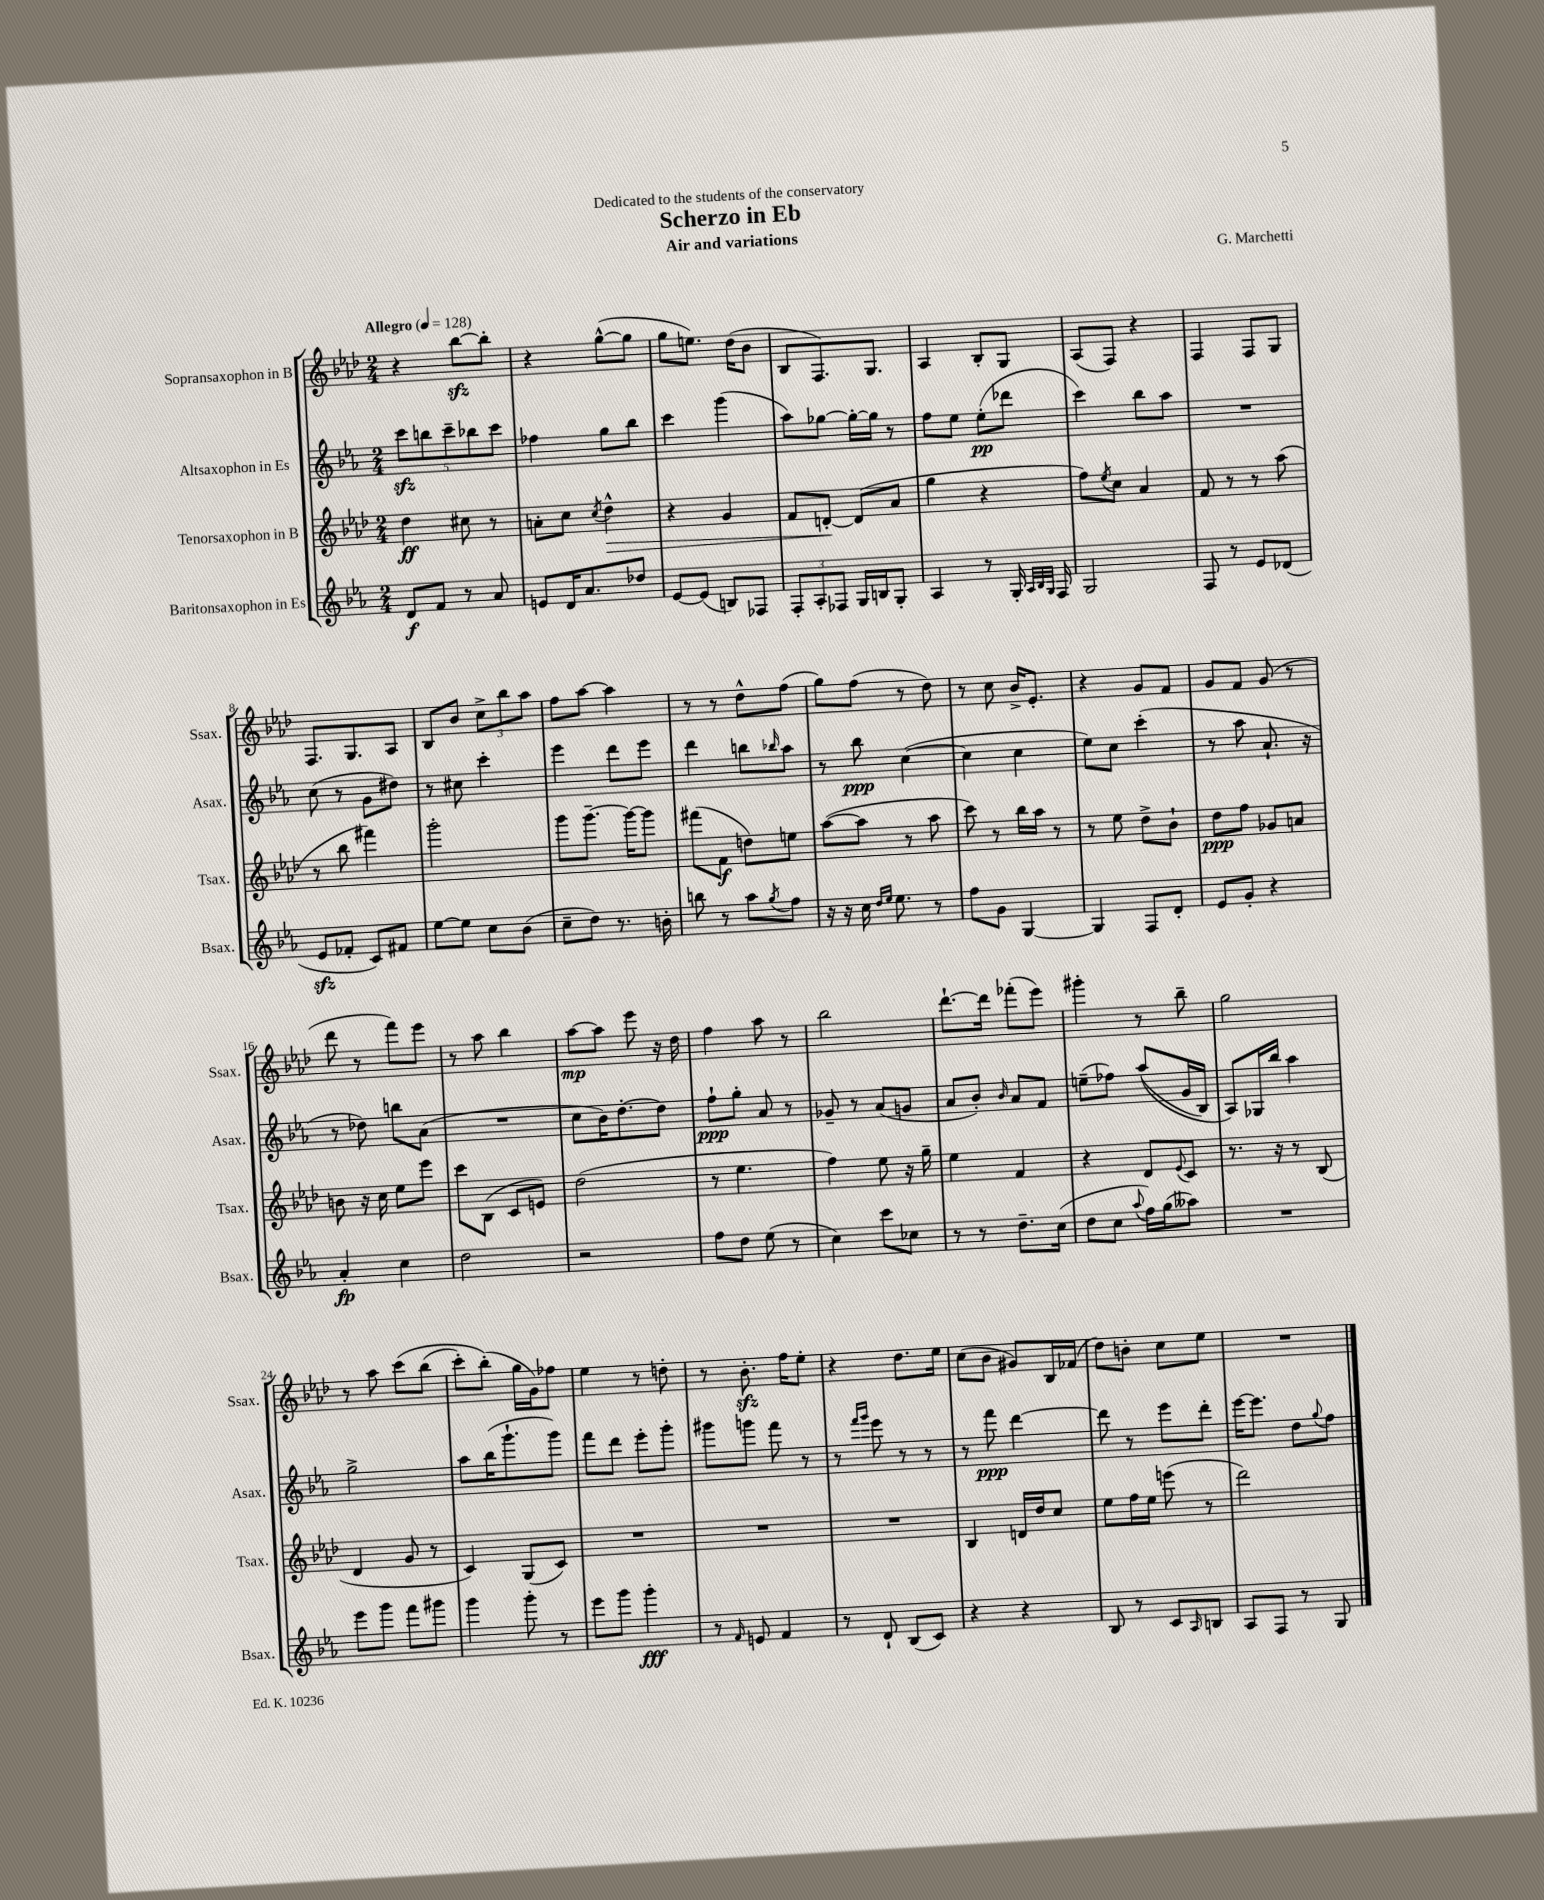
\header { title = "Scherzo in Eb" composer = "G. Marchetti" subtitle = "Air and variations" dedication = "Dedicated to the students of the conservatory" }
<<
\new StaffGroup <<
\new Staff = "s0" \with { instrumentName = "Sopransaxophon in B" shortInstrumentName = "Ssax." } {
    \clef treble \key aes \major \numericTimeSignature \time 2/4 \tempo "Allegro" 4 = 128
    r4 bes''8~\sfz bes''8-. |
    r4 g''8~-^( g''8 |
    g''8 e''8.) des''16( bes'8 |
    bes8 f8.) g8. |
    aes4 bes8-. g8 |
    aes8( f8) r4 |
    f4 f8 g8 |
    f8. g8. aes8 |
    bes8 bes'8 \tuplet 3/2 { c''8-> bes''8 aes''8 } |
    f''8 aes''8~ aes''4 |
    r8 r8 des''8-^ f''8( |
    g''8) f''8( r8 des''8) |
    r8 c''8 bes'16-> ees'8.-. |
    r4 g'8 f'8 |
    g'8 f'8 g'8( r8 |
    des'''8 r8 f'''8) ees'''8 |
    r8 aes''8 bes''4 |
    aes''8~\mp aes''8 ees'''8 r16 des''16 |
    f''4 aes''8 r8 |
    bes''2 |
    des'''8.~-! des'''16 fes'''8-.( ees'''8) |
    gis'''4-. r8 bes''8-- |
    g''2 |
    r8 aes''8 c'''8\( bes''8( |
    c'''8-.) bes''8-.(\) g''16 g'16) fes''8 |
    ees''4 r8 d''8-. |
    r8 bes'8.-.\sfz f''16 ees''8-. |
    r4 des''8. ees''16 |
    c''8( bes'8 gis'8) bes16 fes'16( |
    des''8) b'8-. c''8 ees''8 |
    R2 \bar "|." |
}
\new Staff = "s1" \with { instrumentName = "Altsaxophon in Es" shortInstrumentName = "Asax." } {
    \clef treble \key ees \major \numericTimeSignature \time 2/4
    \tuplet 5/4 { c'''8\sfz b''8 c'''8-- bes''8 c'''8 } |
    fes''4 g''8 bes''8 |
    c'''4 g'''4( |
    aes''8) ges''8~ ges''16~-. ges''16 r8 |
    f''8 ees''8 ees''8-.\pp( des'''8 |
    c'''4) bes''8 aes''8 |
    R2 |
    c''8( r8 g'8 dis''8) |
    r8 cis''8 c'''4-. |
    ees'''4 d'''8 ees'''8 |
    d'''4 b''8 \grace { bes''16 } aes''8 |
    r8 bes''8\ppp c''4~( |
    c''4 c''4 |
    ees''8) c''8 c'''4-.( |
    r8 aes''8 aes'8.-! r16 |
    r8 des''8) b''8 aes'8( |
    R2 |
    c''8 bes'16) d''8.~-. d''8 |
    f''8-!\ppp g''8-. aes'8 r8 |
    ges'8-- r8 aes'8( g'8 |
    aes'8 bes'8-.) \grace { bes'16 } aes'8 f'8 |
    e''8--( fes''8) aes''8(\( g'16 bes16) |
    aes8\) ges16 bes''16 aes''4 |
    g''2-> |
    aes''8 bes''16( g'''8.-! g'''8) |
    f'''8 d'''8 ees'''8-. g'''8-. |
    gis'''8 g'''8 f'''8 r8 |
    r8 \grace { f'''16 g'''16 } ees'''8 r8 r8 |
    r8 f'''8\ppp d'''4~ |
    d'''8 r8 ees'''8 d'''8-. |
    ees'''16~ ees'''8. d''8 \appoggiatura { g''8 } f''8 \bar "|." |
}
\new Staff = "s2" \with { instrumentName = "Tenorsaxophon in B" shortInstrumentName = "Tsax." } {
    \clef treble \key aes \major \numericTimeSignature \time 2/4
    des''4\ff cis''8 r8 |
    a'8-. c''8 \acciaccatura { c''8 } des''4-^\> |
    r4 g'4 |
    f'8 d'8~-.\! d'8( aes'8 |
    g''4 r4 |
    f''8) \acciaccatura { ees''8 } c''8 aes'4 |
    f'8 r8 r8 aes''8( |
    r8 bes''8 fis'''4) |
    g'''2-. |
    g'''8 g'''8.~-- g'''16~ g'''8 |
    fis'''8( f'8\f d''8) e''8 |
    aes''8~( aes''8 r8 aes''8 |
    c'''8) r8 bes''16 aes''16 r8 |
    r8 ees''8 des''8-> bes'8-! |
    des''8\ppp f''8 ges'8 a'8 |
    b'8 r16 c''16 ees''8 ees'''8 |
    c'''8 bes8( c'8 e'8) |
    des''2( |
    r8 ees''4. |
    f''4) ees''8 r16 g''16-- |
    ees''4 f'4 |
    r4 des'8 \appoggiatura { ees'8 } c'8 |
    r8. r16 r8 bes8( |
    des'4 g'8 r8 |
    c'4) g8( c'8) |
    R2 |
    R2 |
    R2 |
    bes4 d'16 des''16 c''8 |
    ees''8 f''16 ees''16 e'''8( r8 |
    des'''2) \bar "|." |
}
\new Staff = "s3" \with { instrumentName = "Baritonsaxophon in Es" shortInstrumentName = "Bsax." } {
    \clef treble \key ees \major \numericTimeSignature \time 2/4
    d'8\f f'8 r8 aes'8 |
    e'8 d'16 aes'8. des''8 |
    ees'8~ ees'8( b8) fes8 |
    \tuplet 3/2 { f8-. aes8-. fes8 } g16 b16 g8-. |
    aes4 r8 g16-. \grace { aes32 bes32 g32 } f16 |
    g2 |
    f8 r8 ees'8 des'8( |
    ees'8\sfz fes'8-. c'8) fis'8 |
    ees''8~ ees''8 c''8 bes'8( |
    c''8-- d''8) r8. b'16-. |
    b''8 r8 aes''8 \acciaccatura { g''8 } f''8 |
    r16 r16 c''16 \grace { d''16 ees''16 } ees''8. r8 |
    f''8 g'8 g4~ |
    g4 f8 d'8-. |
    ees'8 g'8-. r4 |
    aes'4-.\fp c''4 |
    d''2 |
    r2 |
    f''8 d''8 ees''8( r8 |
    c''4) c'''8 ces''8 |
    r8 r8 d''8.-- c''16( |
    d''8 c''8 \appoggiatura { aes''8 } f''16) g''16( aeses''8) |
    R2 |
    ees'''8 g'''8 f'''8 gis'''8 |
    g'''4 g'''8-. r8 |
    ees'''8 g'''8 g'''4-.\fff |
    r8 \grace { f'16 } e'8 f'4 |
    r8 d'8-! bes8( c'8) |
    r4 r4 |
    bes8 r8 c'8 \grace { aes16 } b8 |
    aes8 f8 r8 g8 \bar "|." |
}
>>
>>
